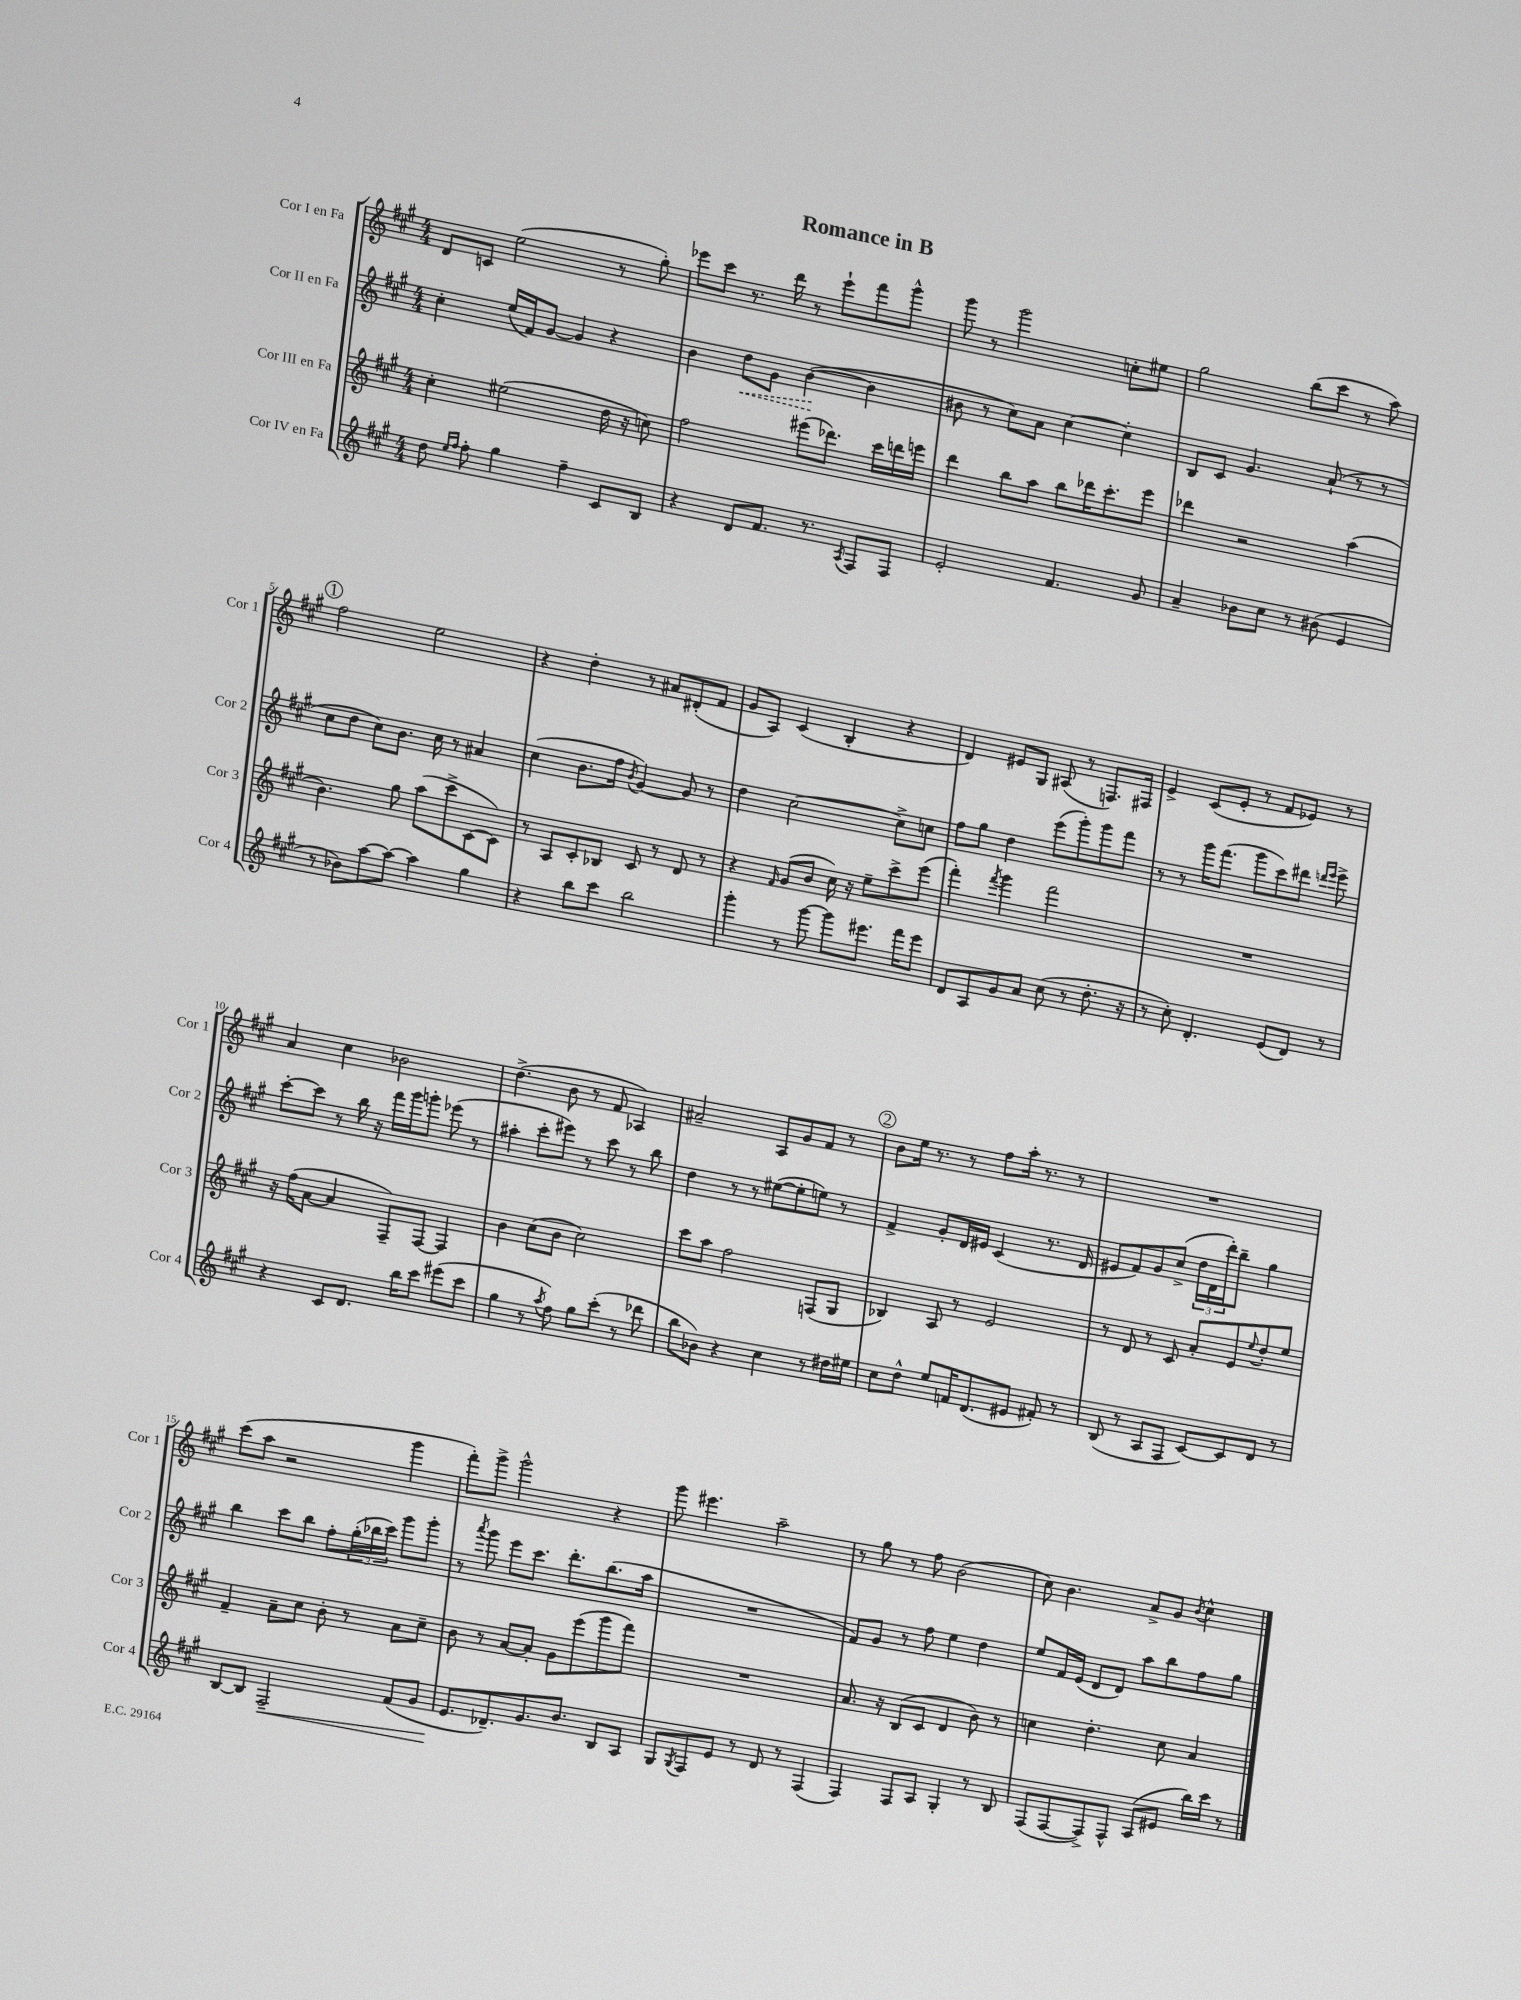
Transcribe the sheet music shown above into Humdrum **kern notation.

**kern	**kern	**kern	**kern
*staff4	*staff3	*staff2	*staff1
*clefG2	*clefG2	*clefG2	*clefG2
*k[f#c#g#]	*k[f#c#g#]	*k[f#c#g#]	*k[f#c#g#]
*M4/4	*M4/4	*M4/4	*M4/4
8dd\	4cc#'\	4cc#'\	8d/L
16qqee/LL	.	.	.
16qqff#/JJ	.	.	.
8ff#'\	.	.	8c/J
4gg#\	(2ee#\	(16ee/LL	(2ee\
.	.	16f#/J)	.
.	.	[8g#/J	.
4ff#~\	.	4g#/]	.
8c#/L	16dd\	4r	8r
.	16r	.	.
8B/J	8cc\)	.	8gg#'\)
=	=	=	=
4r	2ff#\	4b\	8eee-\L
.	.	.	8ccc#\J
8d/L	.	8dd\L	8.r
8.f#/J	.	8g#\J	.
.	.	.	16ddd\
.	(8eee#\L	([4b\	8r
8.r	.	.	.
.	8.ddd-\J)	.	8eee-`\L
8qA/	.	.	.
8F#/L	.	4b\]	8fff#\
.	16ccc#\LL	.	.
8F#/J	16ddd\	.	8ggg#^^\J
.	16eee\JJ	.	.
=	=	=	=
2e'/	4ddd\	8b#\	8ggg#\
.	.	8r	8r
.	8bb\L	8cc#\L)	2ggg#\
.	8aa\J	8a\J	.
4.f#/	8bb\L	[4cc#\	.
.	16ddd-\K	.	.
.	8.ccc#'\	.	.
.	.	4cc#'\]	8cc'\L
8g#/	8eee\J	.	8ee#\J
=	=	=	=
4a~/	4ddd-\	8B/L	2gg#\
.	.	8c#/J	.
8b-\L	2r	4.g#/	.
8cc#\J	.	.	.
8r	.	.	(8bb\L
(8b#\	.	(8a`/	8ccc#\J
4e/	(4aa\	8r	8r
.	.	8r	8aa\)
=	=	=	=
8r	4.b\)	8cc#\L	2ff#\
8b-\L)	.	8dd\J	.
[8aa\	.	8cc#\L)	.
8aa\_J	8gg#\	8.b\J	.
4aa\]	(8aa\L	.	2ee\
.	.	16cc#\	.
.	8ccc#^\	8r	.
4gg#\	[8c#\	4a#/	.
.	8c#\]J)	.	.
=	=	=	=
4r	8r	(4cc#\	4r
.	8A/L	.	.
8bb\L	8c#'/	8.b\L	4dd'\
8ccc#\J	8B-/J	.	.
.	.	16ff#\Jk	.
.	.	8qb/	.
2bb\	8c#/	[4g#/)	8r
.	8r	.	8a#/L
.	8d/	8g#/]	(8d#'/
.	8r	8r	8f#/J
=	=	=	=
4ggg#'\	4r	4dd\	8g#/L
.	.	.	8A/J)
.	16qqf#/	.	.
8r	(8g#/L	[2cc#\	(4c#/
[8ggg#\	8b/J	.	.
8ggg#\]L	16cc#\)	.	4B'/
.	16r	.	.
8.eee#\J	8ee~\L	.	.
.	8ccc#^\	8cc#^\]L	4r
16fff#\LK	.	.	.
8eee#\J	(8eee\J	8cc\J	.
=	=	=	=
8d/L	4fff#'\)	8ff#\L	4d/)
8A/	.	8gg#\J	.
.	8qfff#/	.	.
8g#/	4ggg#\	4dd\	8e#/L
8a/J	.	.	8G#/J
(8cc#\	2fff#\	(8eee\L	(8A#/
8r	.	8ggg#'\)	8r
8.dd'\	.	8ggg#\	8.F/L)
.	.	8fff#\J	.
16r	.	.	16F#/Jk
=	=	=	=
8r	1r	8r	4e^/
8cc#'\)	.	8r	.
4.d'/	.	16ggg#\LK	(8c#/L
.	.	(8.fff#\J	.
.	.	.	8e'/J
.	.	8ggg#\L	8r
(8e/L	.	8ccc#\)	8f#/L
8d/J)	.	8ddd#\J	8e-/J)
.	.	16qqddd/LL	.
.	.	16qqeee/JJ	.
8r	.	8eee^\	8r
=	=	=	=
4r	16r	[8ccc#'\L	4a/
.	(16ff#\LK	.	.
.	[8a\J	8ccc#\]J	.
8c#/L	4a/]	8r	4cc#\
8.d/J	.	16bb\	.
.	.	16r	.
.	8F#~/L)	16fff#\LL	2b-\
16bb\LK	.	16ggg#\J	.
8ccc#\J	[8F#/J	8ggg'\J	.
(8eee#\L	4F#/]	(8eee-\	.
8ccc#\J	.	8r	.
=	=	=	=
4gg#\	4b\	4aa#'\	(4.dd^\
8r	(8cc#\L	8ccc#'\L	.
8qaa/	.	.	.
8ff#\)	8b\J	8eee#\J)	8b\
8gg#\L	2cc#\)	8r	8r
(8ccc#'\J	.	8ccc#\	8f#/
8r	.	8r	4A-/)
8ddd-\	.	8bb\	.
=	=	=	=
8bb\L	8ccc#\L	4dd\	2a#~/
8b-\J)	8aa\J	.	.
4r	2ff#\	8r	.
.	.	8r	.
4cc#\	.	([8ee#\L	8A/L
.	.	8ee#'\]	8g#/
8r	(8F/L	8ee\J)	8f#/J
16dd#\LL	8G#/J	8r	8r
16ee#\JJ	.	.	.
=	=	=	=
8cc#\L	4B-/)	4f#^/	8b\L
8dd^^\J	.	.	16ee\Jk
.	.	.	8.r
8ee/L	8A/	8g#'/L	.
16f/K	8r	16d/L	8r
(8.d/	.	16e#/JJ	.
.	2e/	(4c#/	8ff#\L
8e#/J	.	.	16aa'\Jk
.	.	.	8.r
8f#'/)	.	8.r	.
8r	.	.	8r
.	.	16d/	.
=	=	=	=
(8B/	8r	8e#/L	1r
8r	8d/	8f#/)	.
8A/L	8r	8g#/	.
8F#/J	8c#/	(8cc#^/J	.
[8c#/L)	8a'/L	24dd\LL	.
.	.	24d\	.
.	.	24ddd'\J)	.
8c#/]	8e/	8bb~\J	.
.	8qqee/	.	.
8d/J	8dd'/	4gg#\	.
8r	8ee/J	.	.
=	=	=	=
[8B/L	4f#~/	4bb\	(8ccc#\L
8B/]J	.	.	8aa\J
2F#~/	8a~\L	8ccc#\L	2r
.	8cc#\J	8bb\J	.
.	8b'\	8ff#'\L	.
.	8r	(24gg#'\L	.
.	.	24bb-\	.
.	.	24ccc#\JJ)	.
(8f#/L	8a\L	8ggg#\L	4ggg#\
8g#/J	8cc#~\J	8ggg#'\J	.
=	=	=	=
8.e/L	8b\	8r	8fff#'\L)
.	.	8qaaa/	.
.	8r	8ggg#\	8ggg#^\J
8.d-~/)	.	.	.
.	[8a/L	8eee\L	2ggg#^^\
8.g#/	8a'/]J	8.ccc#\J	.
.	8g#\L	.	.
8.b/J	.	8.ddd'\L	.
.	(8eee\	.	.
8B/L	8ggg#\	(8.bb\	4r
8A/J	8fff#\J)	.	.
.	.	16aa\Jk	.
=	=	=	=
8G#/L	1r	1r	8ggg#\
8qG#/	.	.	.
8F#/	.	.	4.eee#\
8e/J	.	.	.
8r	.	.	.
8d/	.	.	2aa~\
8r	.	.	.
(4F#/	.	.	.
=	=	=	=
4F#/)	8.a/	8f#/L)	8r
.	.	8g#/J	8gg#\
.	16r	.	.
8F#/L	(8B/L	8r	8r
8A/J	8c#/J	8ff#\	8ff#\
4G#'/	4d/	4ee\	(2b\
8r	8b\)	4dd\	.
8B/	8r	.	.
=	=	=	=
(8F#/L	4cc\	8ee/L	8cc#\)
[8F#/	.	16f#/L	4.b\
.	.	(16e/JJ	.
8F#^/])	4.dd'\	8d/L	.
8F#^^/J	.	8d/J)	.
(8A/L	.	8aa\L	8a^/L
8e#/J	8cc\	8bb\	8g#/J
.	.	.	8qb/
16bb\LL)	4a/	8ff#\	4cc#^^\
16ccc#\JJ	.	.	.
8r	.	8gg#\J	.
==	==	==	==
*-	*-	*-	*-
